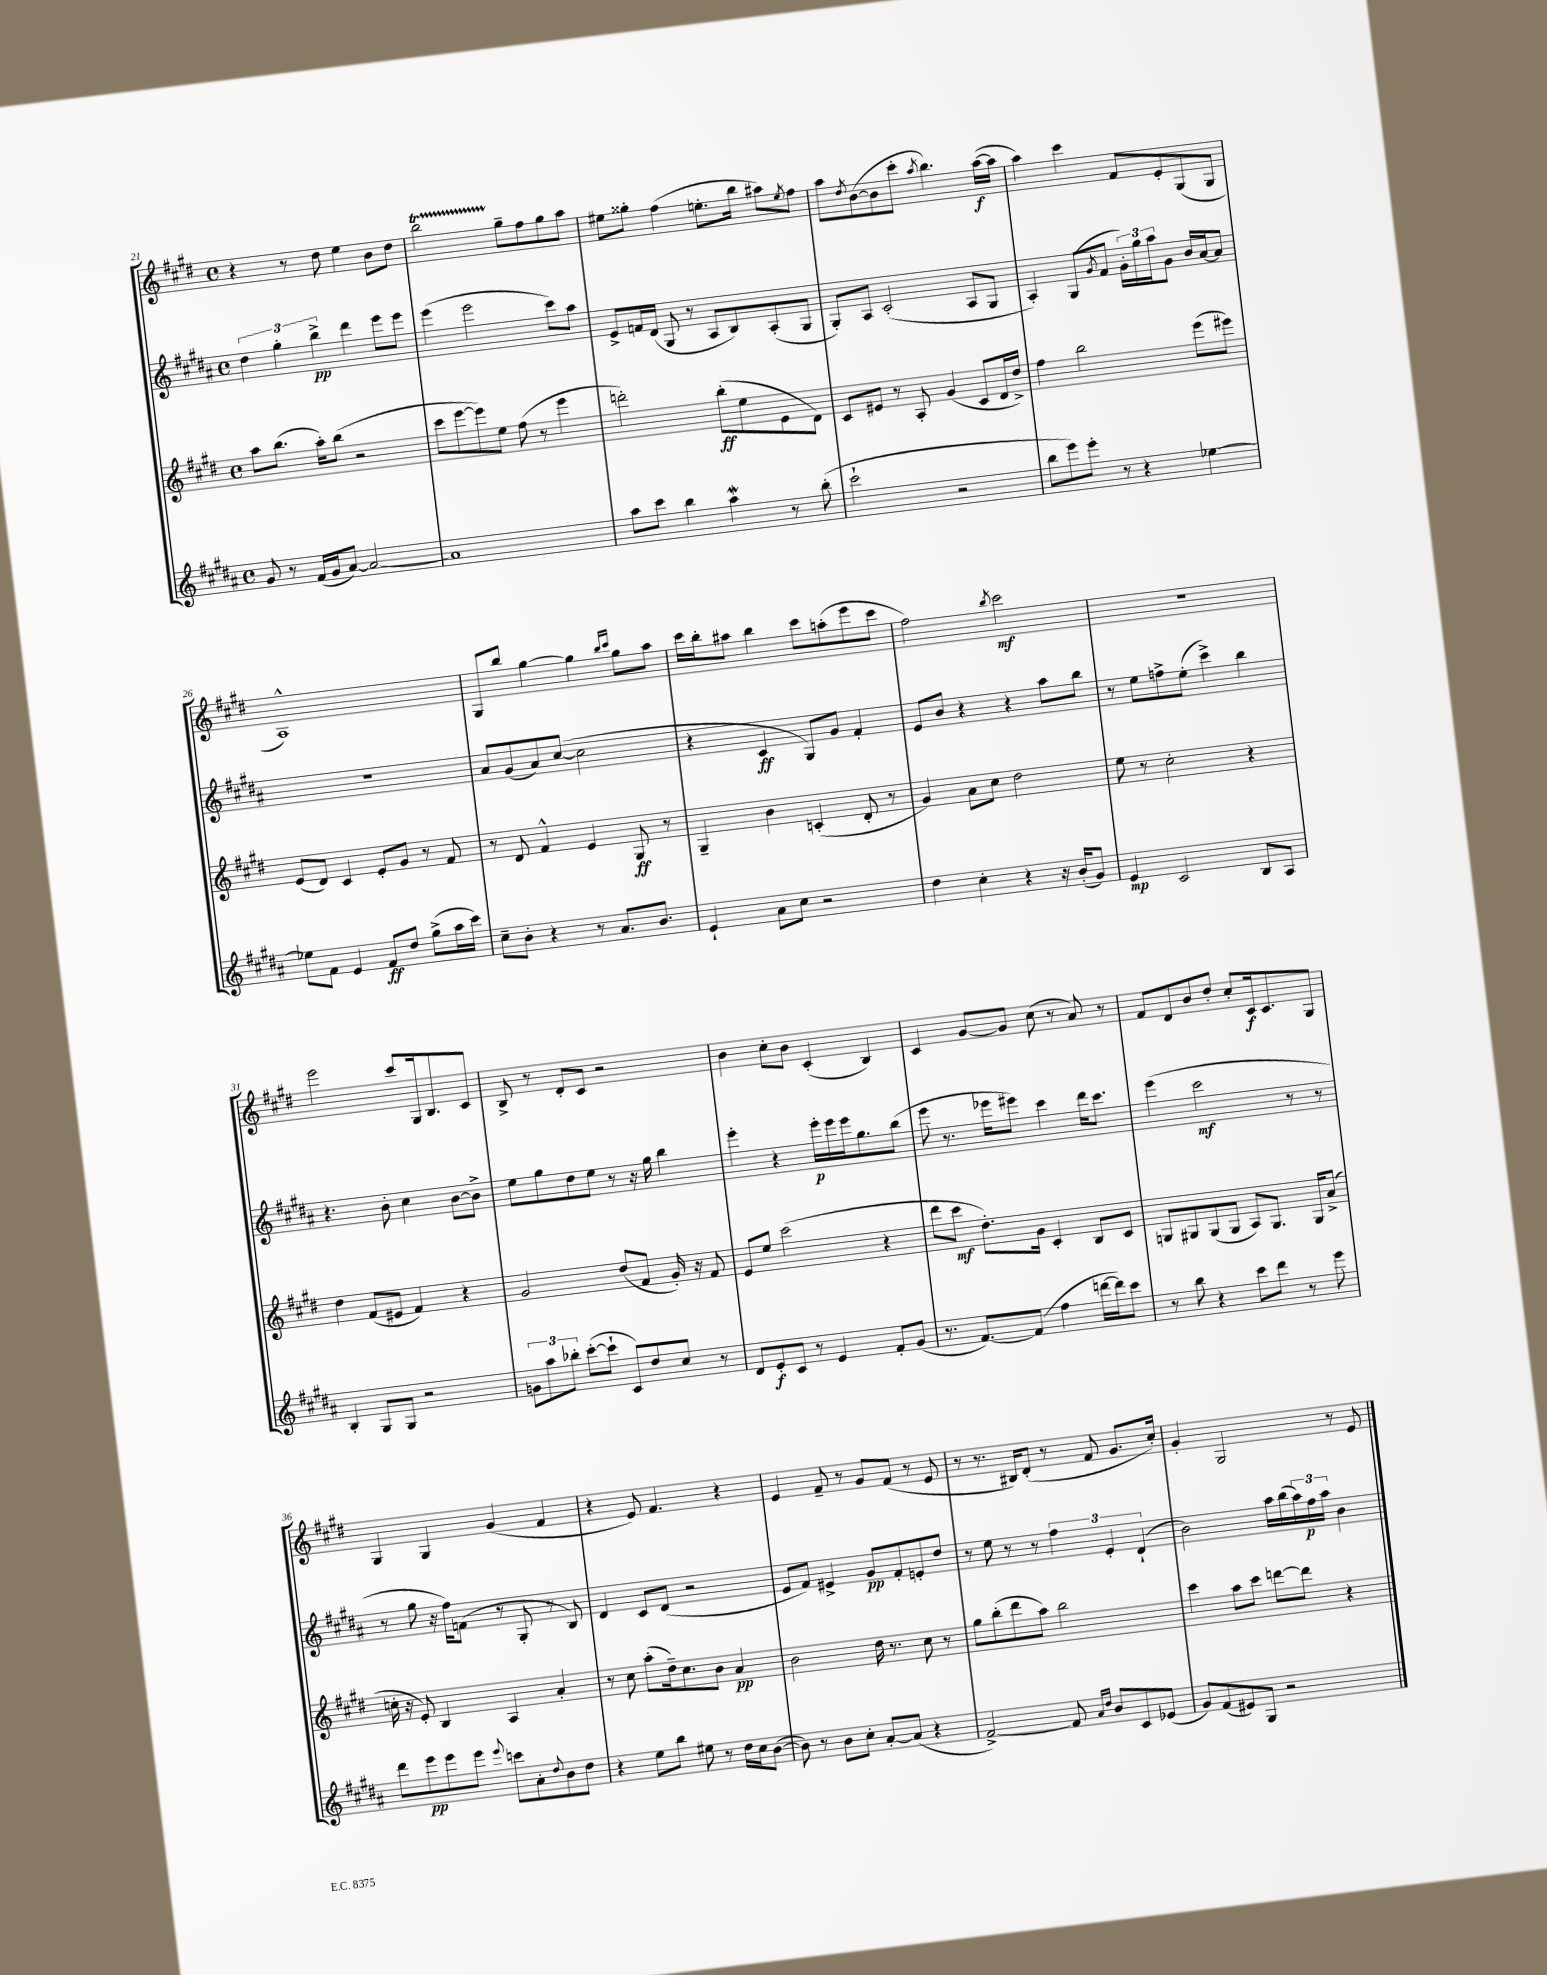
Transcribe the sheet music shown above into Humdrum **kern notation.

**kern	**kern	**kern	**kern
*staff4	*staff3	*staff2	*staff1
*clefG2	*clefG2	*clefG2	*clefG2
*k[f#c#g#d#a#]	*k[f#c#g#d#]	*k[f#c#g#d#a#]	*k[f#c#g#d#]
*M4/4	*M4/4	*M4/4	*M4/4
*met(c)	*met(c)	*met(c)	*met(c)
8g#	8aa	6dd#	4r
8r	(8.bb	.	.
.	.	6gg#'	.
(16f#	.	.	8r
16g#	16aa')	.	.
.	.	6bb^	.
[8a#)	(8bb	.	8dd#
2a#_	2r	4ddd#	4ee
.	.	8eee	8b
.	.	8eee	8dd#
=	=	=	=
1a#]	8ccc#	(4eee	2bb
.	[8eee	.	.
.	8eee])	2eee	.
.	8ee	.	.
.	(8ff#	.	8gg#~
.	8r	.	8ff#
.	4eee	8ccc#)	8gg#
.	.	8aa#	8aa
=	=	=	=
8aa#	2ddd')	8e^	8ee#
8ccc#	.	16f	8gg##'
.	.	(16d#	.
4bb	.	8G#	(4ff#
.	.	8r	.
4aa#	(8bb'	8A#	8.ee'
.	8ee	8B)	.
.	.	.	16bb
8r	8e	(8A#'	8aa#)
.	.	.	8qee
(8bb'	8d#)	8G#	8ff#
=	=	=	=
2ccc#`	8c#	8G#')	8aa
.	.	.	8qdd#
.	8e#	8A#	([8b
.	8r	(2c#'	8b]
.	8A'	.	8ccc#'
.	.	.	8qaa
2r	(4g#	.	4.bb)
.	8c#	8A#	.
.	16d#	8G#	([16aa
.	16dd#^)	.	16aa]
=	=	=	=
8bb	4ff#	4A#')	4aa)
8eee)	.	.	.
8eee'	2bb	(8G#	4ccc#
.	.	8qg#	.
8r	.	8f#	.
4r	.	24g#')	8f#
.	.	24gg#	.
.	.	24aa#	.
.	.	8g#	8e'
[4ee-	(8eee	16b	(8G#
.	.	[16a#	.
.	8eee#)	8a#]	8G#
=	=	=	=
8ee-]	(8e	1r	1A^^)
8f#	8d#)	.	.
4e	4c#	.	.
8f#	8e'	.	.
8dd#	8g#	.	.
(8gg#^	8r	.	.
16aa#	8f#	.	.
16ccc#)	.	.	.
=	=	=	=
8cc#~	8r	8a#	8G#
8b'	8d#	(8g#	8bb
4r	4f#^^	8a#)	[4gg#
.	.	([8cc#	.
8r	4e	2cc#]	4gg#]
8.a#	.	.	.
.	.	.	16qqbb
.	.	.	16qqccc#
.	8G#	.	8gg#
8.b	.	.	.
.	8r	.	8aa
=	=	=	=
4e`	4G#~	4r	16ccc#
.	.	.	16bb'
.	.	.	8aa#
8a#	4b	4c#	4bb
8cc#	.	.	.
2r	(4c'	8G#)	8ccc#
.	.	8g#	(8aa'
.	8d#'	4f#'	8eee
.	8r	.	8ccc#
=	=	=	=
4dd#	4g#)	8e	2ff#)
.	.	8b	.
4cc#'	8a	4r	.
.	8cc#	.	.
.	.	.	8qbb
4r	2dd#	4r	2ccc#
16r	.	8aa#	.
(16b'	.	.	.
8g#)	.	8bb	.
=	=	=	=
4e	8ee	8r	1r
.	8r	8ee	.
2c#	2cc#'	8ff^	.
.	.	(8ee'	.
.	.	4ccc#^)	.
8B	4r	4bb	.
8A#	.	.	.
=	=	=	=
4B'	4dd#	4.r	2eee
8G#	(8f#	.	.
8G#	8e#	8b'	.
2r	4f#)	4cc#	8ccc#
.	.	.	16G#
.	.	.	8.B
.	4r	[8b	.
.	.	8b^]	8c#
=	=	=	=
12g	2g#	8ee	8B^
12aa#	.	.	.
.	.	8gg#	8r
12bb-'	.	.	.
([8ccc#'	.	8dd#	8d#'
8ccc#`]	.	8ee	8c#
8c#)	(8dd#	8r	2r
8dd#	8f#	16r	.
.	.	16gg#	.
8cc#	16g#')	4bb	.
.	16r	.	.
8r	8f#	.	.
=	=	=	=
8d#	8e	4eee'	4b
8e'	8ee	.	.
8c#	(2ccc#	4r	8cc#'
8r	.	.	8b
4e	.	16eee'	(4c#'
.	.	16eee	.
.	.	16eee	.
.	.	8.gg#	.
8f#'	4r	.	4B)
(8g#	.	(8bb	.
=	=	=	=
8.r	8ddd#	8eee	4c#
.	8ccc#	8.r	.
[8.f#)	.	.	.
.	8.dd#')	.	[8g#
.	.	16eee-	.
(8f#]	.	8eee#)	8g#]
.	16g#	.	.
4ff#	4c#'	4ccc#	(8cc#
.	.	.	8r
[16ddd	8B	16ddd#	8a)
16ddd])	.	8.ccc#	.
8ccc#	8c#	.	8r
=	=	=	=
8r	8G	(4eee	8f#
8bb	8G#	.	8d#
4r	(8G#	2ccc#	8b
.	8G#	.	8dd#'
8ccc#	8A)	.	8cc#'
8ddd#	8.G#	.	16c#
.	.	.	8.c#
8r	.	8r	.
.	16G#	.	.
8eee	(8a^	8r	8G#
=	=	=	=
8ddd#	16cc'	8r	4G#
.	16r	.	.
8eee	8e')	8gg#	.
8eee	4B	16r	4G#
.	.	16ff#)	.
8eee	.	(8f	.
8qqeee	.	.	.
8ccc	4A	8r	(4g#
8a#'	.	8G#'	.
8qqdd#	.	.	.
8b	4a'	8r	4f#
8dd#	.	8B)	.
=	=	=	=
4r	8r	4d#	4r
.	8cc#	.	.
8ee	(8aa'	8c#	8e)
8bb	16dd#~)	(8d#	4.f#
.	8.cc#	.	.
8ee#	.	2r	.
8r	8b	.	.
16dd#	4a	.	4r
16cc#	.	.	.
([8b	.	.	.
=	=	=	=
8b])	2b	8e	4e
8r	.	8f#)	.
8b	.	4e#^	8f#~
8cc#'	.	.	8r
[8a#'	16dd#	8g#	8g#
.	8.r	.	.
(8a#]	.	8f#'	(8f#
4r	8cc#	8e'	8r
.	8r	8dd#	8e
=	=	=	=
[2f#^)	8gg#	8r	8r
.	(8bb'	8ee	8.r
.	8ddd#	8r	.
.	.	.	16B#)
.	8aa)	8r	(8d#'
8f#]	2bb	6ff#	8r
16qqa#	.	.	.
16qqdd#	.	.	.
8b	.	.	8f#
.	.	6e'	.
8c#	.	.	8.g#
.	.	(6d#`	.
(8e-	.	.	.
.	.	.	16cc#')
=	=	=	=
8g#)	4ccc#	2b)	4g#'
(8f#	.	.	.
8e#)	8aa	.	2G#
8G#	8ccc#	.	.
2r	[8ddd	16aa#	.
.	.	(16bb	.
.	8ddd]	24aa#)	.
.	.	24ff#	.
.	.	24aa#	.
.	4r	4b	8r
.	.	.	8e
==	==	==	==
*-	*-	*-	*-
